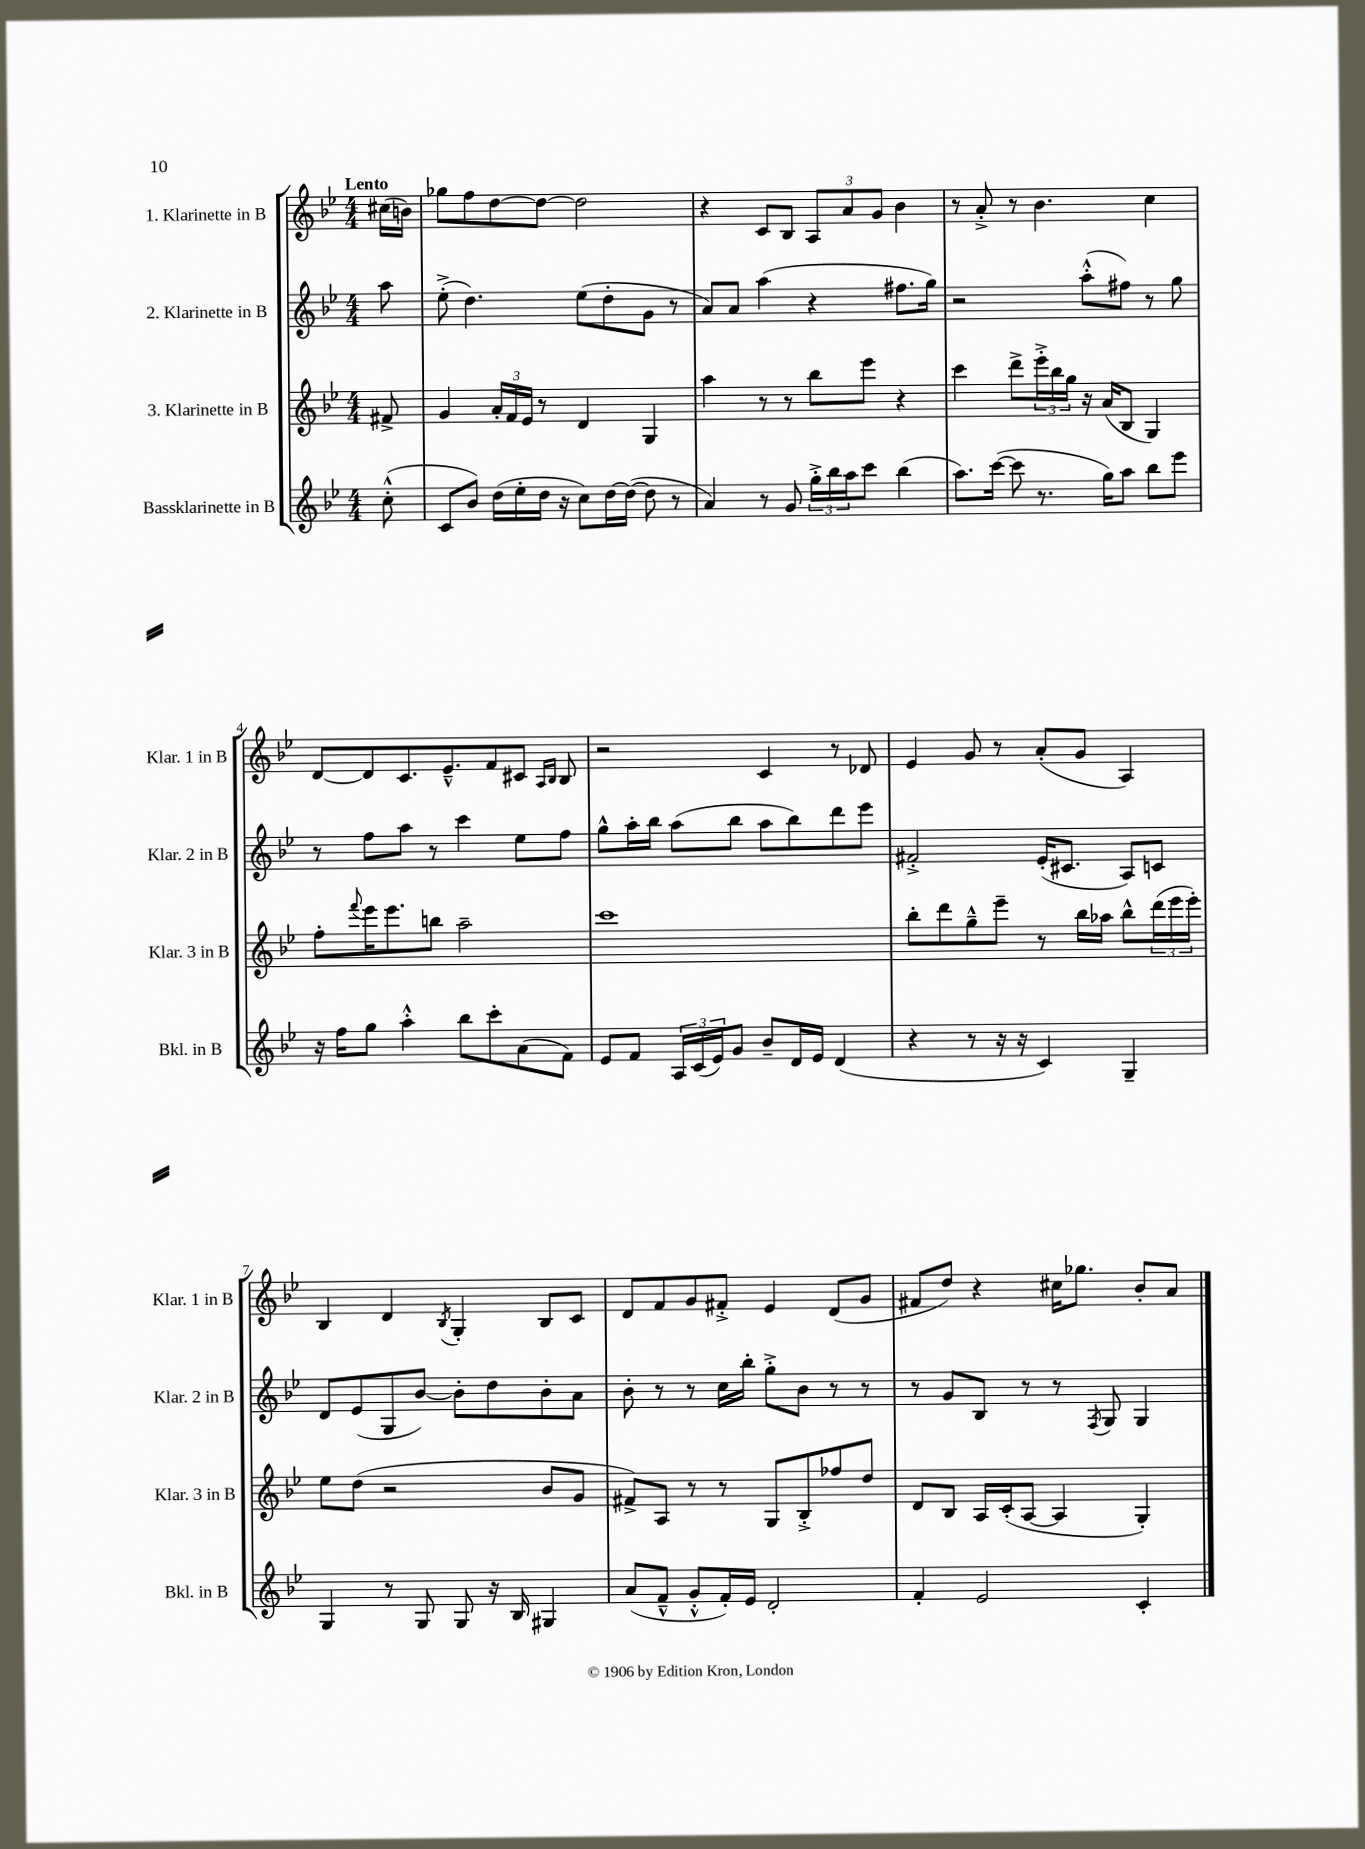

**kern	**kern	**kern	**kern
*staff4	*staff3	*staff2	*staff1
*clefG2	*clefG2	*clefG2	*clefG2
*k[b-e-]	*k[b-e-]	*k[b-e-]	*k[b-e-]
*M4/4	*M4/4	*M4/4	*M4/4
(8cc'^^\	8f#^/	8aa\	(16cc#\LL
.	.	.	16b\JJ)
=	=	=	=
8c/L	4g/	(8ee-'^\	8gg-\L
8b-/J)	.	4.dd\)	8ff\
(16dd\LL	24a'/LL	.	[8dd\
.	24f/	.	.
16ee-'\	.	.	.
.	24e-/JJ	.	.
16dd\JJ	8r	.	8dd\_J
16r	.	.	.
8cc\L)	4d/	(8ee-\L	2dd\]
[16dd\L	.	8dd'\	.
(16dd\_JJ	.	.	.
8dd\]	4G/	8g\J	.
8r	.	8r	.
=	=	=	=
4a/)	4aa\	8a/L)	4r
.	.	8a/J	.
8r	8r	(4aa\	8c/L
8g/	8r	.	8B-/J
24gg'^\LL	8bb-\L	4r	12A/L
24bb-\	.	.	.
24aa\J	.	.	12a/
8ccc\J	8eee-\J	.	.
.	.	.	12g/J
(4bb-\	4r	8.ff#\L	4b-\
.	.	16gg\Jk)	.
=	=	=	=
8.aa\L)	4ccc\	2r	8r
.	.	.	8a'^/
([16ccc\Jk	.	.	.
8ccc\]	8ddd^\L	.	8r
8.r	24eee-'^\L	.	4.b-\
.	24bb-\	.	.
.	24gg\JJ	.	.
.	16r	(8aa'^^\L	.
16gg\LK)	(16a/LK	.	.
8aa\J	8B-/J	8ff#\J)	.
8bb-\L	4G/)	8r	4cc\
8eee-\J	.	8gg\	.
=	=	=	=
16r	8ff'\L	8r	[8d/L
16ff\LK	.	.	.
.	8qqfff/	.	.
8gg\J	16eee-\K	8ff\L	8d/]
.	8.eee-\	.	.
4aa'^^\	.	8aa\J	8.c/
.	8bb\J	8r	.
.	.	.	8.e-~^^/
8bb-\L	2aa~\	4ccc\	.
8ccc'\	.	.	8f/
(8a\	.	8ee-\L	8c#/J
.	.	.	16qqA/LL
.	.	.	16qqB-/JJ
8f\J)	.	8ff\J	8B-/
=	=	=	=
8e-/L	1ccc	8gg^^\L	2r
8f/J	.	16aa'\L	.
.	.	16bb-\JJ	.
24A/LL	.	(8aa\L	.
(24c/	.	.	.
24e-/J)	.	.	.
8g/J	.	8bb-\J	.
8b-~/L	.	8aa\L	4c/
16d/L	.	8bb-\)	.
16e-/JJ	.	.	.
(4d/	.	8ddd\	8r
.	.	8eee-\J	8d-/
=	=	=	=
4r	8bb-'\L	2f#'^/	4e-/
.	8ddd\	.	.
8r	8gg~^^\	.	8g/
16r	8eee-~\J	.	8r
16r	.	.	.
4c/)	8r	(16e-'/LK	(8a'/L
.	.	8.c#/J	.
.	16bb-\LL	.	8g/J
.	16aa-\JJ	.	.
4G~/	8bb-^^\L	8A/L)	4A/)
.	(24ddd\L	8c/J	.
.	24eee-\	.	.
.	24eee-'\JJ)	.	.
=	=	=	=
4G/	8ee-\L	8d/L	4B-/
.	(8dd\J	(8e-/	.
8r	2r	8G/	4d/
8G/	.	[8b-/J)	.
.	.	.	8qB-/
8G/	.	8b-'\]L	4G'/
16r	.	8dd\	.
16B-/	.	.	.
4G#/	8b-/L	8b-'\	8B-/L
.	8g/J	8a\J	8c/J
=	=	=	=
(8a/L	8f#^/L)	8b-'\	8d/L
8f~^^/J	8A/J	8r	8f/
8g'^^/L	8r	8r	8g/
16f'/L)	8r	16cc\LL	8f#'^/J
16e-/JJ	.	16bb-'\JJ	.
2d'/	8G/L	8gg'^\L	4e-/
.	8B-'^/	8b-\J	.
.	8ff-/	8r	(8d/L
.	8dd/J	8r	8g/J
=	=	=	=
4f'/	8d/L	8r	8f#/L
.	8B-/J	8g/L	8dd/J)
2e-/	16A/LL	8B-/J	4r
.	(16c'/J	.	.
.	[8A/J	8r	.
.	4A/]	8r	16cc#\LK
.	.	.	8.gg-\J
.	.	8qF/	.
.	.	8G/	.
4c'/	4G'/)	4G/	8b-'/L
.	.	.	8a/J
==	==	==	==
*-	*-	*-	*-
